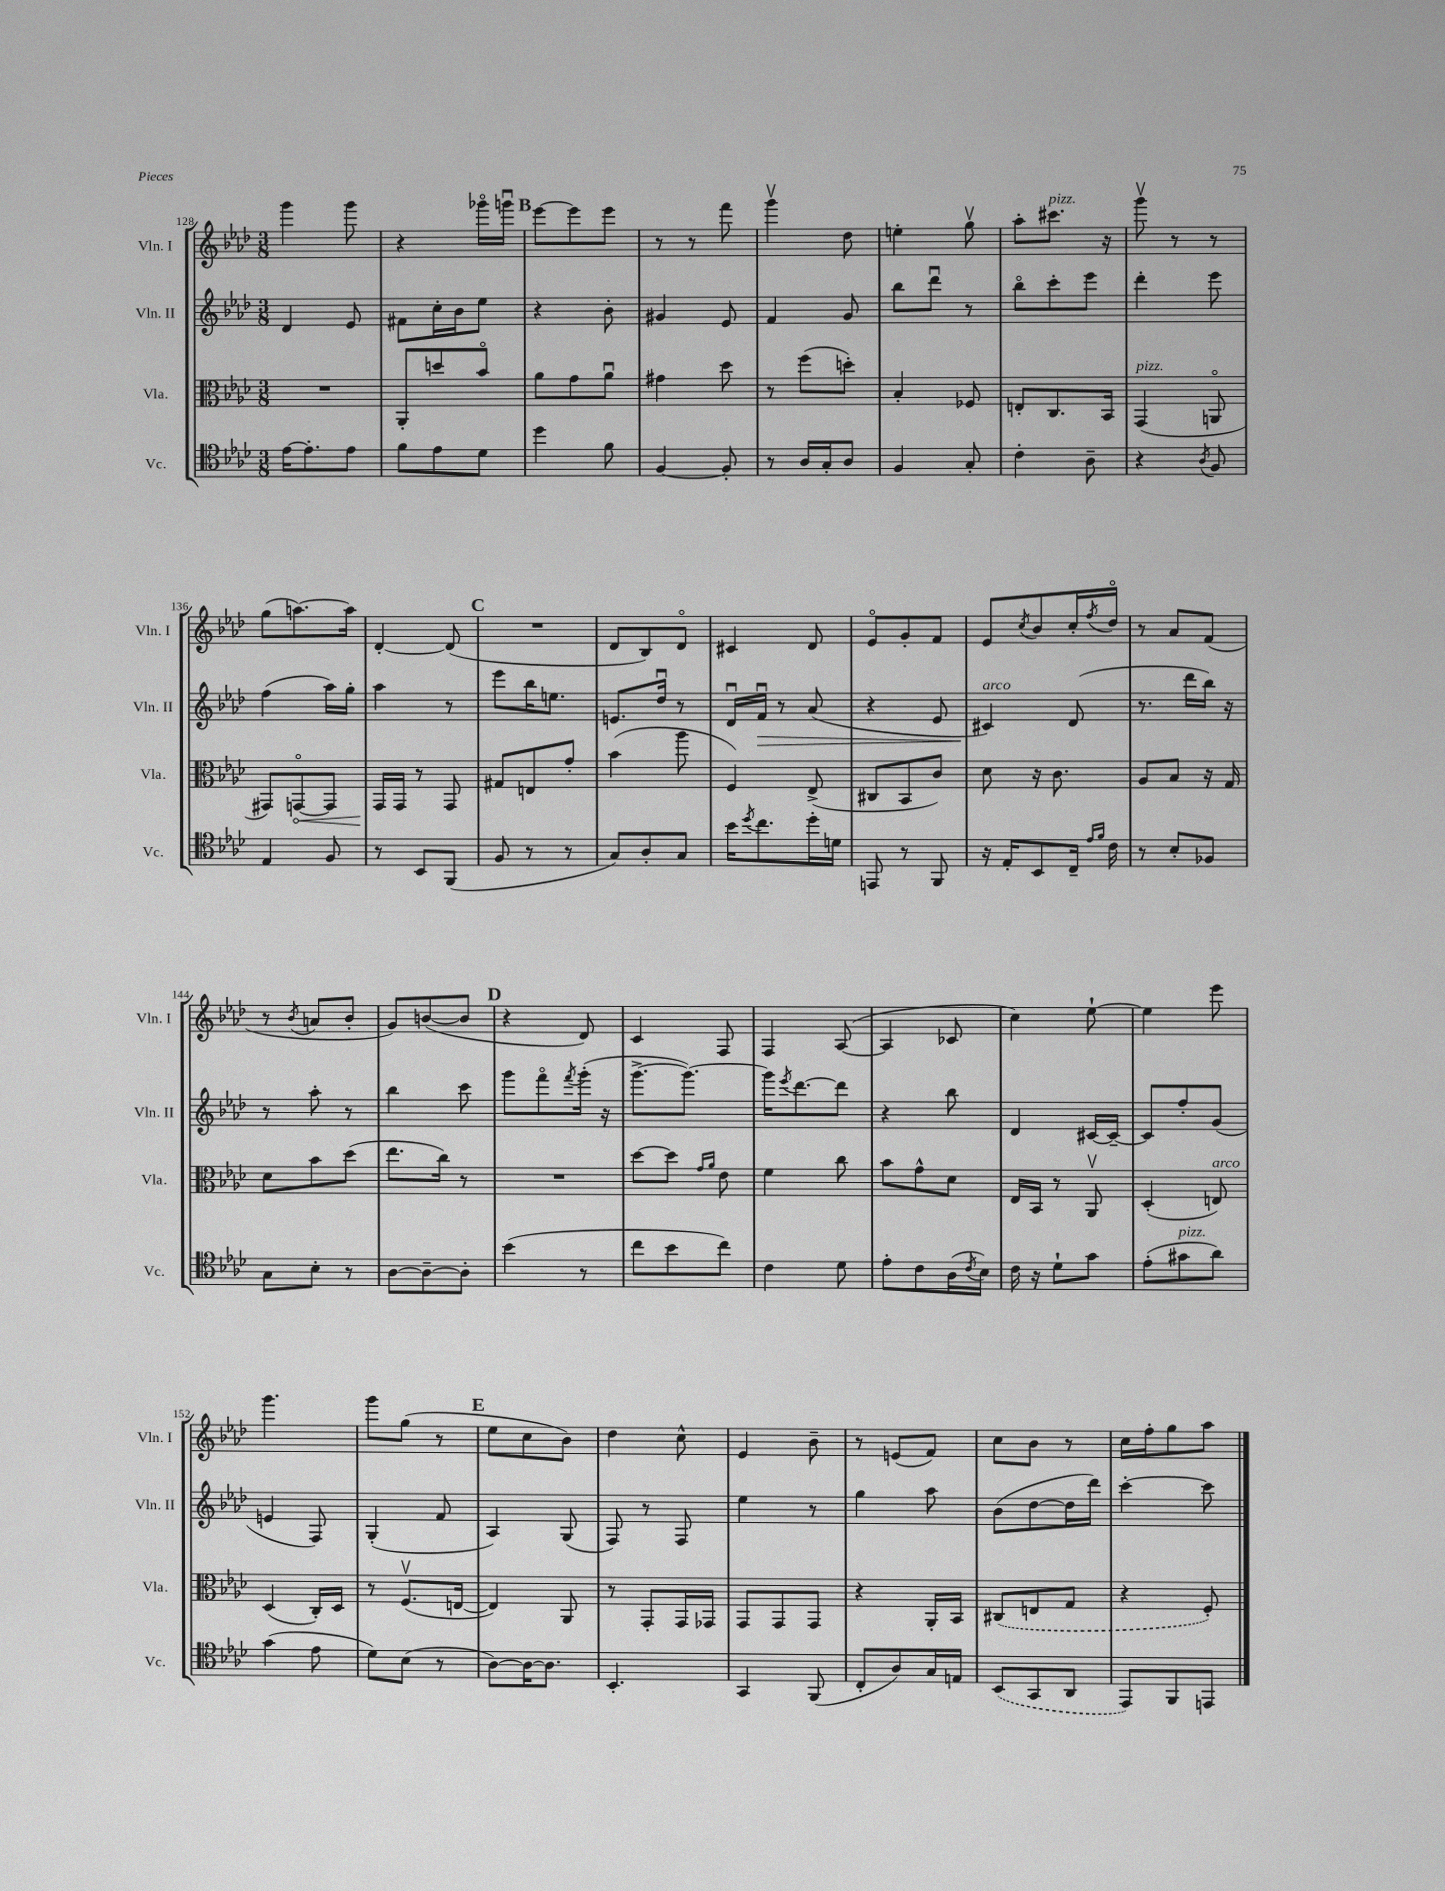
<<
\new StaffGroup <<
\new Staff = "s0" \with { instrumentName = "Vln. I" shortInstrumentName = "Vln. I" } {
    \clef treble \key aes \major \numericTimeSignature \time 3/8
    g'''4 g'''8 |
    r4 ges'''16\flageolet g'''16\downbow |
    \mark \markup { \bold "B" } ees'''8~ ees'''8 ees'''8 |
    r8 r8 f'''8 |
    g'''4\upbow des''8 |
    e''4-. g''8\upbow |
    aes''8-. cis'''8.^\markup { \italic "pizz." } r16 |
    g'''8\upbow r8 r8 |
    g''8( a''8.~) a''16 |
    des'4~-. des'8( |
    \mark \markup { \bold "C" } R4. |
    des'8 bes8) des'8\flageolet |
    cis'4 des'8 |
    ees'8\flageolet g'8-. f'8 |
    ees'8 \acciaccatura { c''8 } bes'8 c''16-. \acciaccatura { f''8 } des''16\flageolet |
    r8 aes'8 f'8( |
    r8 \acciaccatura { bes'8 } a'8 bes'8-. |
    g'8) b'8~( b'8 |
    \mark \markup { \bold "D" } r4 des'8) |
    c'4 f8 |
    f4 aes8~( |
    aes4 ces'8 |
    c''4) ees''8~-! |
    ees''4 ees'''8 |
    g'''4. |
    g'''8 g''8( r8 |
    \mark \markup { \bold "E" } ees''8 c''8 bes'8) |
    des''4 c''8-^ |
    ees'4 bes'8-- |
    r8 e'8( f'8) |
    c''8 bes'8 r8 |
    c''16 f''16-. g''8 aes''8 \bar "|." |
}
\new Staff = "s1" \with { instrumentName = "Vln. II" shortInstrumentName = "Vln. II" } {
    \clef treble \key aes \major \numericTimeSignature \time 3/8
    des'4 ees'8 |
    fis'8 c''16-. bes'16 ees''8 |
    \mark \markup { \bold "B" } r4 bes'8-. |
    gis'4 ees'8 |
    f'4 g'8 |
    bes''8 des'''8\downbow r8 |
    bes''8\flageolet c'''8-. ees'''8 |
    des'''4-. ees'''8 |
    f''4( aes''16) g''16-. |
    aes''4 r8 |
    \mark \markup { \bold "C" } ees'''8 bes''16 e''8. |
    e'8. des''16\downbow r8 |
    des'16\downbow f'16\downbow\> r8 aes'8( |
    r4 ees'8 |
    cis'4\!^\markup { \italic "arco" }) des'8( |
    r8. des'''16 bes''16) r16 |
    r8 aes''8-. r8 |
    bes''4 c'''8 |
    \mark \markup { \bold "D" } g'''8 f'''8\flageolet \acciaccatura { f'''8 } g'''16-.( r16 |
    g'''8.~-> g'''8.~) |
    g'''16 \acciaccatura { ees'''8 } des'''8.~ des'''8 |
    r4 bes''8 |
    des'4 cis'16~ cis'16~-- |
    cis'8 f''8-. g'8( |
    e'4 f8) |
    g4-.( f'8 |
    \mark \markup { \bold "E" } aes4) g8( |
    f8) r8 f8 |
    ees''4 r8 |
    g''4 aes''8 |
    bes'8( des''8~ des''16 des'''16) |
    c'''4~-. c'''8 \bar "|." |
}
\new Staff = "s2" \with { instrumentName = "Vla." shortInstrumentName = "Vla." } {
    \clef alto \key aes \major \numericTimeSignature \time 3/8
    R4. |
    aes,8-. d''8 bes'8\flageolet |
    \mark \markup { \bold "B" } aes'8 g'8 aes'8\downbow |
    gis'4 des''8 |
    r8 f''8( d''8-.) |
    bes4-. fes8 |
    e8-. c8. bes,16 |
    g,4^\markup { \italic "pizz." }( a,8\flageolet |
    gis,8) \once \override Hairpin.circled-tip = ##t g,8~\flageolet\< g,8 |
    g,16\! g,16 r8 g,8 |
    \mark \markup { \bold "C" } gis8 e8 g'8-. |
    bes'4( aes''8 |
    f4) ees8->( |
    cis8 bes,8 c'8) |
    des'8 r16 c'8. |
    aes8 bes8 r16 g16 |
    des'8 bes'8 des''8( |
    ees''8. c''16) r8 |
    \mark \markup { \bold "D" } R4. |
    des''8~ des''8 \grace { g'16 aes'16 } ees'8 |
    f'4 c''8 |
    bes'8 g'8-^ des'8 |
    ees16 bes,16 r8 aes,8\upbow |
    des4-.( e8^\markup { \italic "arco" }) |
    des4( c16-.) des16 |
    r8 f8.\upbow( e16~ |
    \mark \markup { \bold "E" } e4) aes,8 |
    r8 g,8-. g,16 ges,16 |
    g,8 g,8 g,8 |
    r4 aes,16-. bes,16 |
    \once \slurDashed cis8( e8 g8 |
    r4 f8-.) \bar "|." |
}
\new Staff = "s3" \with { instrumentName = "Vc." shortInstrumentName = "Vc." } {
    \clef tenor \key aes \major \numericTimeSignature \time 3/8
    ees'16~ ees'8.-. ees'8 |
    f'8 ees'8 des'8 |
    \mark \markup { \bold "B" } des''4 f'8 |
    f4~ f8-. |
    r8 aes16 g16-. aes8 |
    f4 g8-. |
    c'4-. aes8-- |
    r4 \acciaccatura { aes8 } f8 |
    ees4 f8 |
    r8 bes,8 f,8( |
    \mark \markup { \bold "C" } f8 r8 r8 |
    g8) aes8-. g8 |
    bes'16 \acciaccatura { des''8 } c''8. des''16-. d'16 |
    e,8 r8 f,8 |
    r16 ees16-. bes,8 c16-- \grace { ees'16 f'16 } c'16 |
    r8 bes8-. fes8 |
    g8 bes8-. r8 |
    aes8~ aes8~-- aes8-. |
    \mark \markup { \bold "D" } bes'4( r8 |
    c''8 bes'8 c''8) |
    c'4 des'8 |
    ees'8-. c'8 aes16( \acciaccatura { c'8 } bes16) |
    c'16 r16 des'8-! g'8 |
    ees'8-.( gis'8^\markup { \italic "pizz." } aes'8) |
    g'4( ees'8 |
    des'8) bes8( r8 |
    \mark \markup { \bold "E" } aes8~) aes16~ aes8. |
    bes,4.-. |
    g,4 f,8( |
    c8-. aes8) g16 e16 |
    \once \slurDashed bes,8( g,8 aes,8 |
    ees,8) f,8 e,8 \bar "|." |
}
>>
>>
\layout { \context { \Score currentBarNumber = #128 } }
